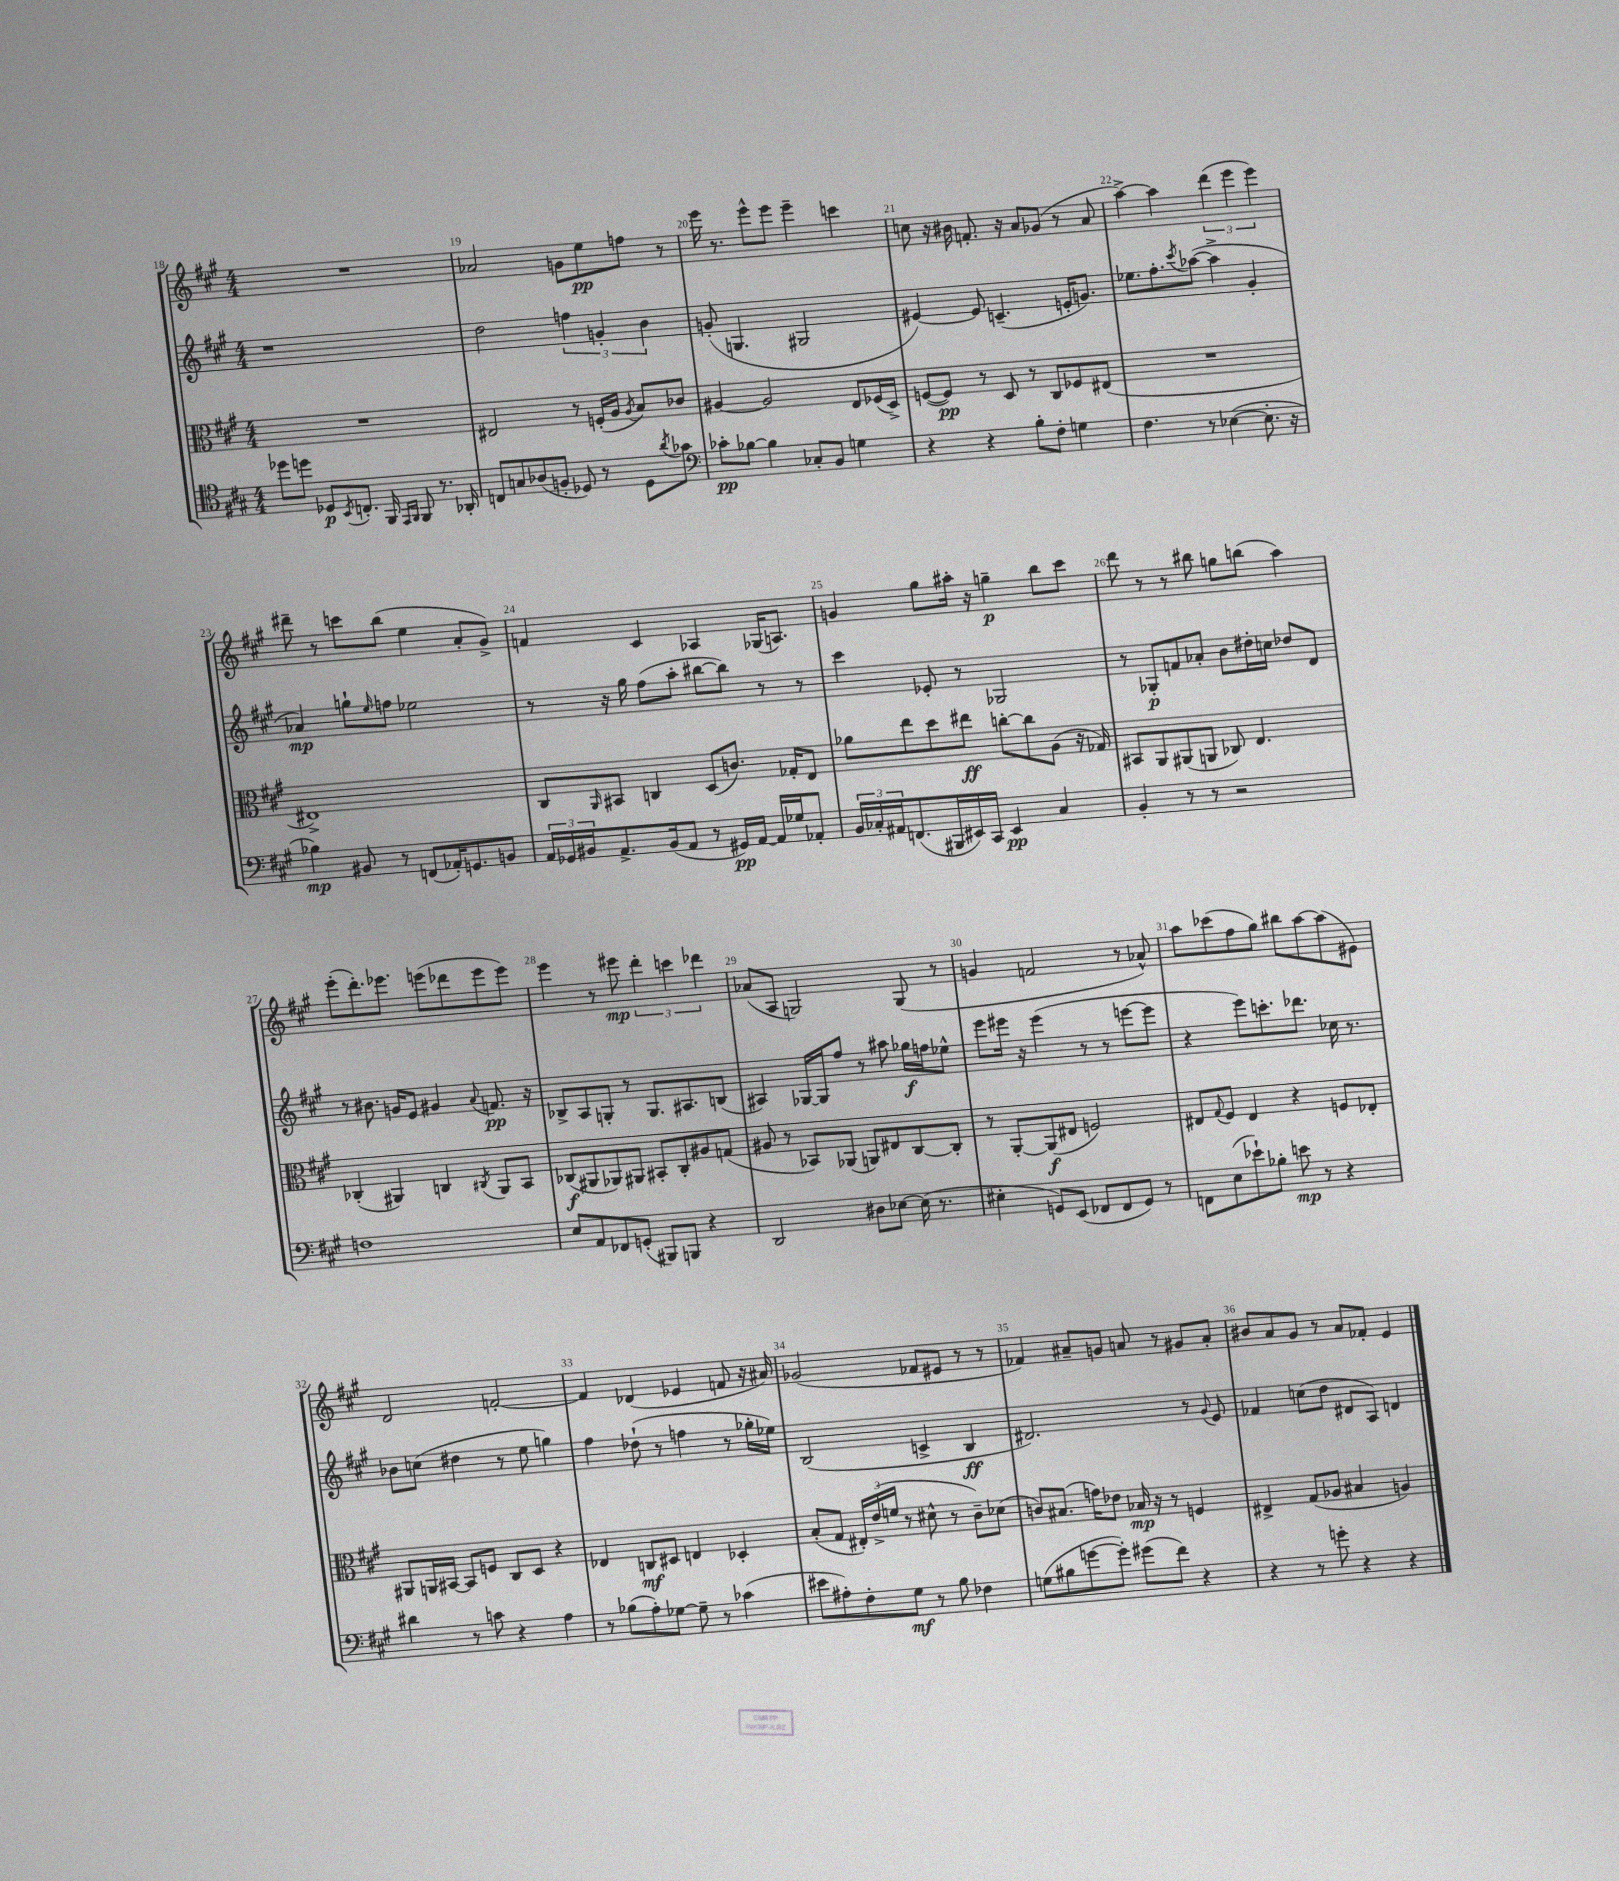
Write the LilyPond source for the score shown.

<<
\new StaffGroup <<
\new Staff = "s0" {
    \clef treble \key a \major \numericTimeSignature \time 4/4
    R1 |
    aes'2 g'8 e''8\pp f''8 r8 |
    e'''16 r8. e'''8-^ e'''8 e'''4-- c'''4 |
    c''8 r16 bis'16 f'8.-. r16 a'8 ges'8( r8 a'8 |
    a''4~->) a''4 \tuplet 3/2 { d'''4( e'''4 e'''4) } |
    dis'''8-- r8 c'''8 b''8( e''4 a'8-. gis'8->) |
    f'4 cis'4 aes4 ges16( a8.) |
    g'4 gis''8 ais''16-. r16 g''4--\p b''8 cis'''8 |
    d'''8 r8 r8 bis''8 g''8 b''8( a''4) |
    e'''8-.( d'''8.-.) ees'''8. e'''8( des'''8 e'''8 e'''8) |
    e'''4 r8 eis'''8\mp \tuplet 3/2 { d'''4-. c'''4 des'''4 } |
    aes'8( a8 g2) g8( r8 |
    g'4 f'2 r8 aes'8-^) |
    a''8 ces'''8( fis''8 gis''8) bis''8 a''8~ a''8( eis'8) |
    d'2 f'2~-. |
    f'4 des'4( ees'4 f'8 r16 ais'16) |
    ges'2( fes'8 eis'8 r8 r8 |
    fes'4) ais'8-- g'8 a'8 r8 gis'8 a'8-. |
    bis'8 a'8 gis'8 r8 a'8 fes'8-. e'4 \bar "|." |
}
\new Staff = "s1" {
    \clef treble \key a \major \numericTimeSignature \time 4/4
    r1 |
    d''2 \tuplet 3/2 { f''4 g'4-. b'4 } |
    g'8-.( g4. gis2 |
    eis'4~) eis'8 c'4.--( e'16-. g'8.) |
    ees''8. fis''8.-. \acciaccatura { cis'''8 } aes''8~( aes''4-> gis'4-. |
    aes'4\mp) g''8-! \grace { e''16 } f''8 ees''2 |
    r8 r16 gis''16 fis''8( a''8-. bis''8~ bis''8) r8 r8 |
    cis'''4 ees'8-. r8 ges2 |
    r8 ges8-.\p f'8 aes'8-. b'8 dis''16-. c''16 des''8 d'8 |
    r8 bis'8. g'16 e'8 gis'4 \appoggiatura { a'8 } f'8.\pp r16 |
    bes8-> a8 g8-. r8 g8. ais8. b8( |
    ais4) ges16~ ges16 fis''8 r8 ais''8 ges''16\f f''16 ees''8-^ |
    e'''8 eis'''16 r16 eis'''4( r8 r8 e'''8~ e'''8 |
    r4 e'''8) c'''8.-. des'''8. ces''16 r8. |
    bes'8 c''8( dis''4 r8 e''8 g''4) |
    fis''4 des''8-!( r8 f''4 r8 ges''16-. ees''16) |
    b2( c'4-> b4\ff |
    dis'2.) r8 \appoggiatura { gis'8 } e'8 |
    fes'4 c''8( d''8 dis'8 a8) d'4 \bar "|." |
}
\new Staff = "s2" {
    \clef alto \key a \major \numericTimeSignature \time 4/4
    R1 |
    eis2 r8 f16-.( a16 \acciaccatura { a8 } b8) ces'8 |
    ais4~ ais2 e8 fes16( d16->) |
    f8~( f8\pp) r8 d8 r8 cis8 fes8 eis8( |
    R1 |
    eis1->) |
    cis8 \grace { a,16 } bis,8 c4 d8( c'8.) ges16-. e8 |
    aes'8 e''8 d''8 eis''8\ff c''8~-. c''8 a8( r16 ges16) |
    bis,8 a,8 ais,8( a,8 ces8) e4. |
    ces4-.( ais,4) c4 \acciaccatura { cis8 } ais,8 b,8 |
    ces8\f( ais,8 aes,8) ais,8 bis,8-. ces8-. ais8 g8( |
    ais8 r8 bes,8) aes,8( a,8) eis8 cis8~ cis8-. |
    r8 a,8~-. a,8\f( eis8 f2) |
    eis8 \appoggiatura { gis8 } fis8 eis4 r4 f8 ees8-. |
    ais,8 a,16 bis,16~ bis,8 f8 cis8 d8 r4 |
    ees4 c8\mf dis8 e4 des4-. |
    b8-.( gis8 \tuplet 3/2 { eis16-.) e'16->( f'16 } r8 dis'8-^ r8 cis'8--) des'8( |
    c'8) bis8.( g'16) ees'8 bes16\mp r16 r8 f4 |
    eis4-> gis8( aes8 bis4 a4) \bar "|." |
}
\new Staff = "s3" {
    \clef tenor \key a \major \numericTimeSignature \time 4/4
    des''8 d''8 des8\p \acciaccatura { b,8 } c8.-. fis,16 \grace { e,16 fis,16 } fis,8 r8. aes,16-. |
    c8 g8 aes8( f8-. des8) r8 des8 \acciaccatura { a'8 } ges'8 |
    \clef bass ces'8-.\pp bes8~ bes4 ces8-. b,8 g4 |
    r4 r4 b8-. fis8-. g4 |
    fis4. r8 ees4~( ees8.-. r16 |
    bes4\mp) bis,8 r8 f,8( aes,16-.) g,8. b,8 |
    \tuplet 3/2 { a,16 ges,16 bis,16 } a,8.-> bis,16( a,8 r8 gis,16\pp) a,16~ a,16 ges16 aes,8-. |
    \tuplet 3/2 { b,16 ces16-. ais,16 } f,8.( bis,,16 eis,16) cis,16 eis,4\pp ces4 |
    b,4-. r8 r8 r2 |
    f1 |
    e8 a,8 fes,8 g,8-.( bis,,8) b,,8 r4 |
    d,2 dis8 ees8~ ees16( r8. |
    eis4-. g,8) e,8( fes,8 fes,8 g,8) r8 |
    f,8 e8( ees'8-!) bes8-. e'8\mp r8 r4 |
    dis'4 r8 c'8 r4 a4 |
    r8 bes8( a8-.) ges8~ ges8-- r8 ces'4( |
    eis'8 ais8-.) fis8-. gis8\mf r8 b8 fes4 |
    g8( bis8 g'8~ g'8-.) gis'8( fis'8) r4 |
    r4 r8 g'8-. r4 r4 \bar "|." |
}
>>
>>
\layout { \context { \Score currentBarNumber = #18 \override BarNumber.break-visibility = ##(#f #t #t) barNumberVisibility = #all-bar-numbers-visible } }
